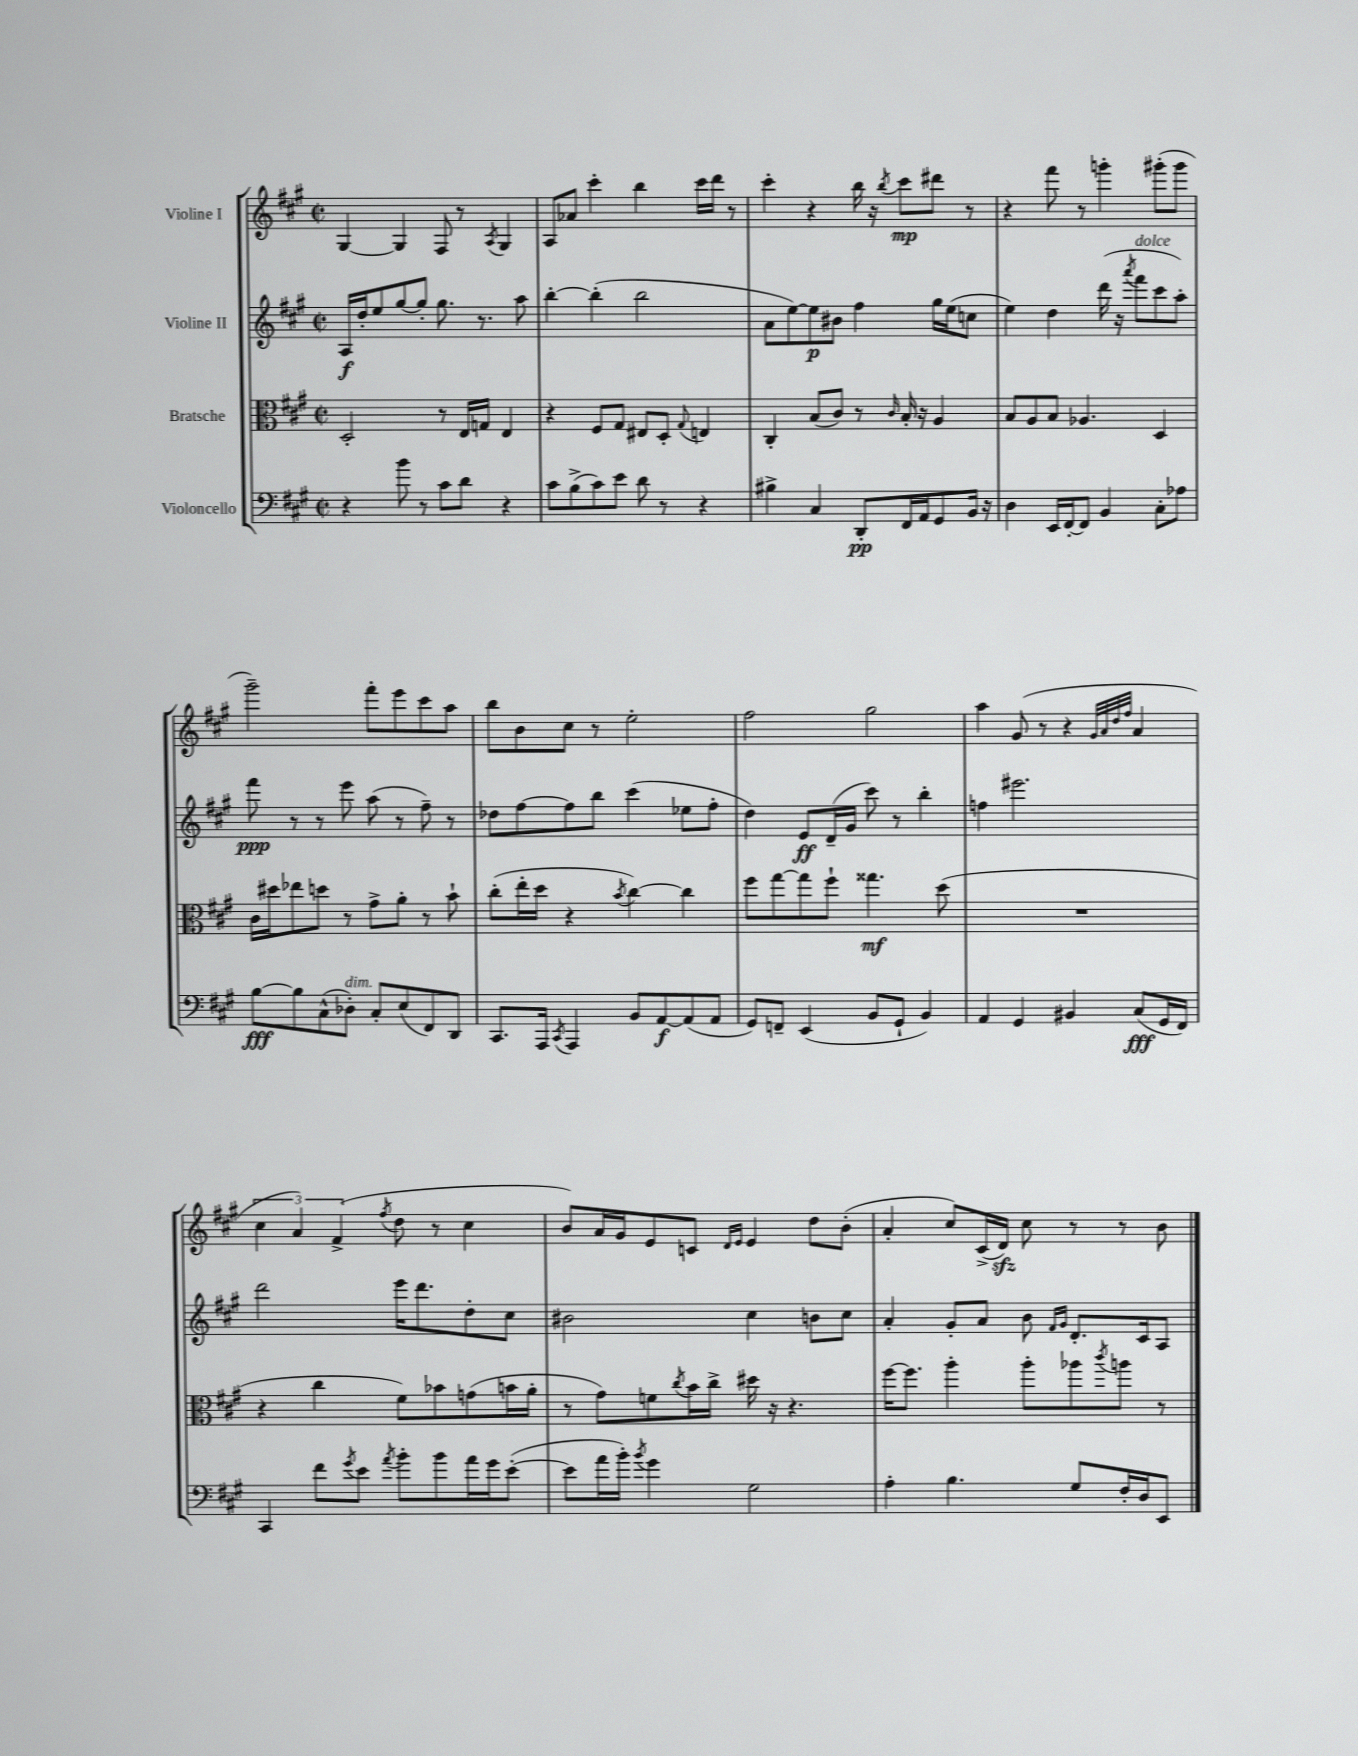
<<
\new StaffGroup <<
\new Staff = "s0" \with { instrumentName = "Violine I" } {
    \clef treble \key a \major \defaultTimeSignature \time 2/2
    gis4~ gis4 fis8 r8 \acciaccatura { a8 } gis4 |
    a8 aes'8 cis'''4-. b''4 cis'''16 d'''16 r8 |
    cis'''4-. r4 b''16 r16 \acciaccatura { b''8 } cis'''8\mp dis'''8 r8 |
    r4 fis'''8 r8 g'''4-. gis'''8-.( gis'''8 |
    gis'''2--) fis'''8-. e'''8 cis'''8 a''8 |
    b''8 b'8 cis''8 r8 e''2-. |
    fis''2 gis''2 |
    a''4 gis'8( r8 r4 \grace { gis'32 a'32 d''32 fis''32 } a'4 |
    \tuplet 3/2 { cis''4 a'4) fis'4->( } \acciaccatura { fis''8 } d''8 r8 cis''4 |
    b'8) a'16 gis'16 e'8 c'8 \grace { d'16 e'16 } e'4 d''8 b'8-.( |
    a'4-. cis''8) cis'16->( d'16\sfz) cis''8 r8 r8 b'8 \bar "|." |
}
\new Staff = "s1" \with { instrumentName = "Violine II" } {
    \clef treble \key a \major \defaultTimeSignature \time 2/2
    a16\f d''16-. e''8 gis''8~ gis''8-. gis''8. r8. a''8 |
    b''4~-. b''4-.( b''2 |
    a'8 e''8~) e''8\p bis'8 fis''4 gis''16 e''16( c''8 |
    e''4) d''4 d'''16( r16 \acciaccatura { a'''8 } fis'''8^\markup { \italic "dolce" } cis'''8 a''8-.) |
    fis'''8\ppp r8 r8 e'''8 a''8( r8 fis''8--) r8 |
    des''8 fis''8~ fis''8 b''8 cis'''4( ees''8 fis''8-. |
    d''4) e'8\ff d'16--( gis'16 cis'''8) r8 b''4-. |
    f''4 eis'''2. |
    d'''2 e'''16 d'''8. d''8-. cis''8 |
    bis'2 cis''4 b'8 cis''8 |
    a'4-. gis'8-. a'8 b'8 \grace { fis'16 gis'16 } d'8.-. cis'16 a8 \bar "|." |
}
\new Staff = "s2" \with { instrumentName = "Bratsche" } {
    \clef alto \key a \major \defaultTimeSignature \time 2/2
    d2-. r8 e16 g16 e4 |
    r4 fis8 gis8 eis8 d8-. \appoggiatura { gis8 } e4 |
    cis4-. b8( cis'8) r8 \grace { cis'16 } b16-. r16 a4 |
    b8 a8 b8 aes4. d4 |
    cis'16 dis''16 ees''8 d''8 r8 gis'8-> a'8-. r8 b'8-! |
    cis''8-.( e''16-. d''16 r4 \acciaccatura { b'8 } cis''4~) cis''4 |
    fis''8 gis''8~ gis''8 fis''8-! gisis''4.\mf d''8( |
    R1 |
    r4 cis''4 fis'8) bes'8 g'8( b'16 a'16-. |
    r8 gis'8) f'8 \acciaccatura { cis''8 } b'16 cis''16-> dis''16 r16 r4. |
    fis''16~ fis''8. a''4-. a''8-. aes''8 \acciaccatura { cis'''8 } a''8 r8 \bar "|." |
}
\new Staff = "s3" \with { instrumentName = "Violoncello" } {
    \clef bass \key a \major \defaultTimeSignature \time 2/2
    r4 b'8 r8 cis'8 d'8 r4 |
    cis'8 b8->( cis'8) e'8 d'8 r8 r4 |
    bis4-> cis4 d,8-.\pp fis,16 a,16 gis,8 b,16 r16 |
    d4 e,16 fis,16~-. fis,8 b,4 cis8-. aes8 |
    b8~\fff b8 cis8-^( des8-.^\markup { \italic "dim." }) cis8-. e8( fis,8) d,8 |
    cis,8. a,,16 \acciaccatura { cis,8 } a,,4 b,8 a,8~\f a,8( a,8 |
    gis,8) f,8-- e,4( b,8 gis,8-! b,4) |
    a,4 gis,4 bis,4 cis8\fff( gis,16 fis,16) |
    cis,4 fis'8 \acciaccatura { gis'8 } e'8 \acciaccatura { a'8 } b'8-. b'8 a'16 gis'16 e'8~-.( |
    e'8 a'16 b'16-.) \acciaccatura { b'8 } gis'4 gis2 |
    a4-. b4. gis8 fis16-. d16 e,8 \bar "|." |
}
>>
>>
\layout { \context { \Score \remove "Bar_number_engraver" } }
